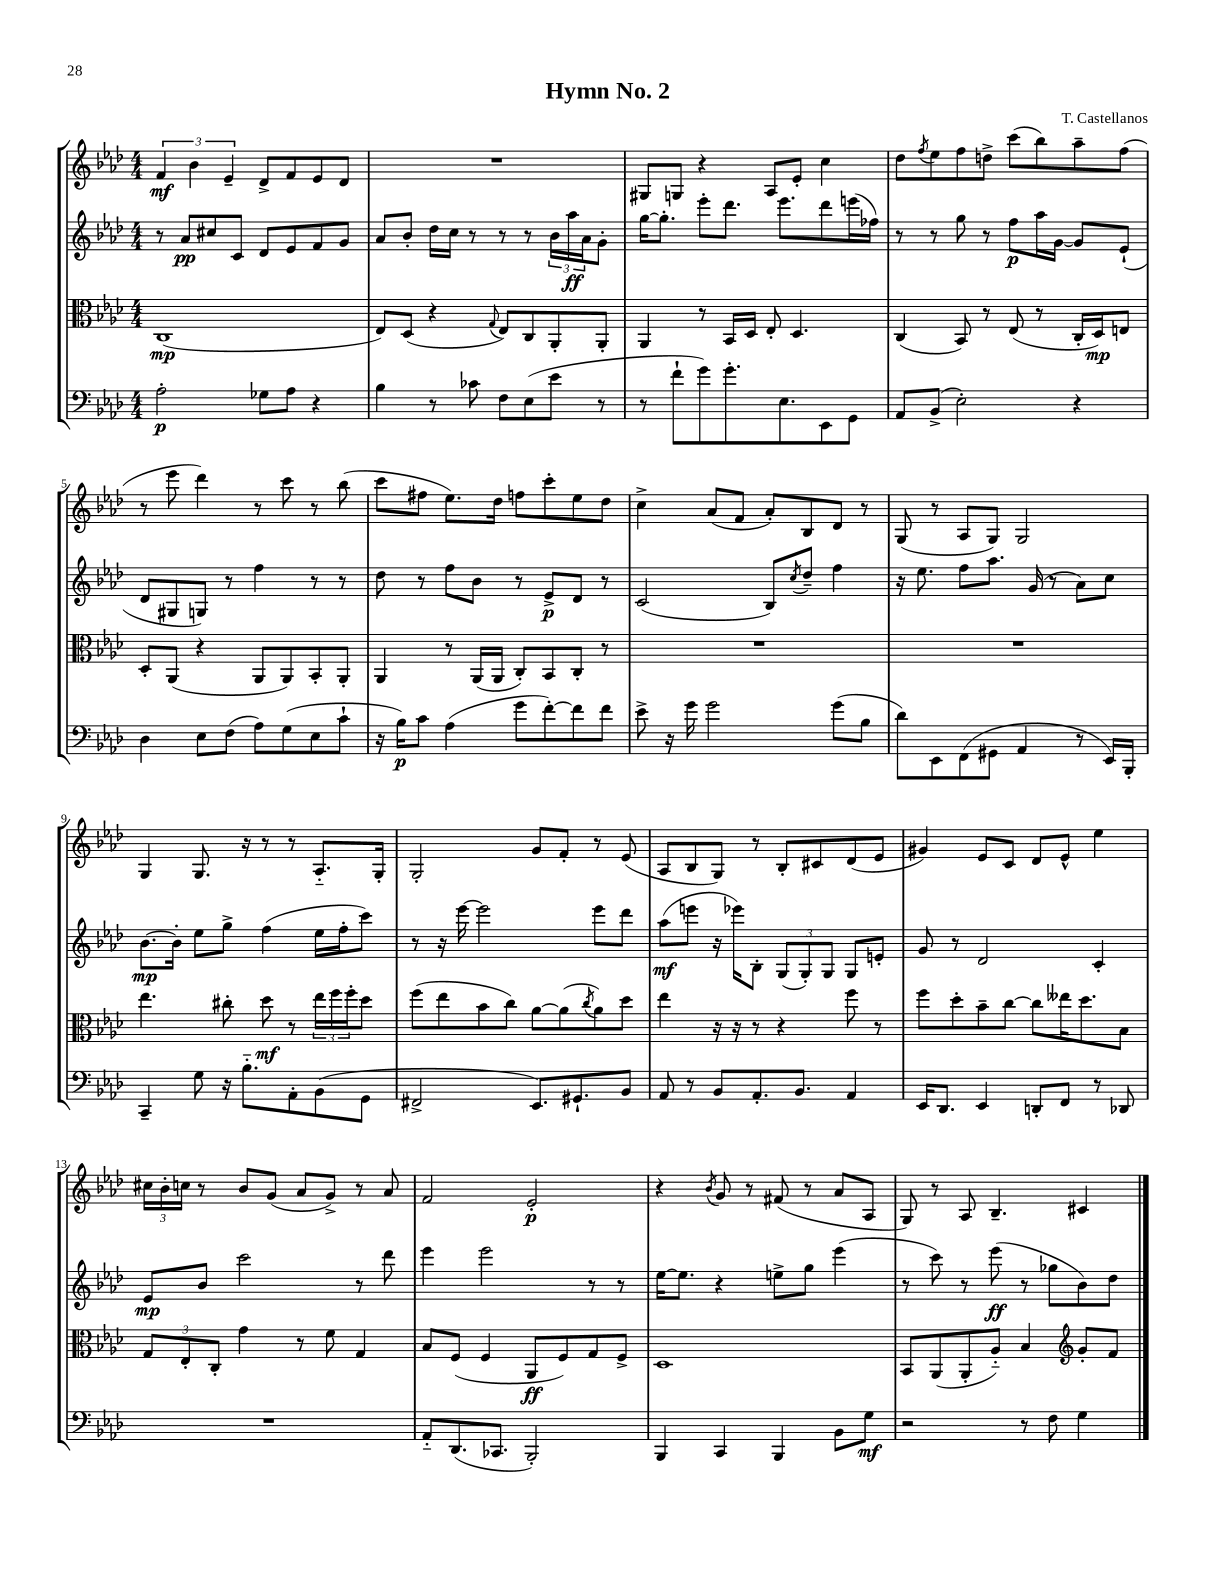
\header { title = "Hymn No. 2" composer = "T. Castellanos" }
<<
\new StaffGroup <<
\new Staff = "s0" {
    \clef treble \key aes \major \numericTimeSignature \time 4/4
    \tuplet 3/2 { f'4\mf bes'4 ees'4-- } des'8-> f'8 ees'8 des'8 |
    R1 |
    gis8 g8 r4 aes8 ees'8-. c''4 |
    des''8 \acciaccatura { f''8 } ees''8 f''8 d''8-> c'''8( bes''8) aes''8-- f''8( |
    r8 ees'''8 des'''4) r8 c'''8 r8 bes''8( |
    c'''8 fis''8 ees''8.) des''16 f''8 c'''8-. ees''8 des''8 |
    c''4-> aes'8( f'8 aes'8-.) bes8 des'8 r8 |
    g8( r8 aes8 g8) g2 |
    g4 g8. r16 r8 r8 aes8.-_ g16-. |
    g2-. g'8 f'8-. r8 ees'8( |
    aes8 bes8 g8) r8 bes8-. cis'8 des'8( ees'8 |
    gis'4) ees'8 c'8 des'8 ees'8-^ ees''4 |
    \tuplet 3/2 { cis''16 bes'16-. c''16 } r8 bes'8 g'8( aes'8 g'8->) r8 aes'8 |
    f'2 ees'2-.\p |
    r4 \acciaccatura { bes'8 } g'8 r8 fis'8( r8 aes'8 aes8 |
    g8) r8 aes8 bes4.-- cis'4 \bar "|." |
}
\new Staff = "s1" {
    \clef treble \key aes \major \numericTimeSignature \time 4/4
    r8 aes'8\pp cis''8 c'8 des'8 ees'8 f'8 g'8 |
    aes'8 bes'8-. des''16 c''16 r8 r8 r8 \tuplet 3/2 { bes'16 aes''16\ff aes'16 } g'8-. |
    g''16~ g''8.-. ees'''8-. des'''8. ees'''8. des'''8 e'''16( fes''16) |
    r8 r8 g''8 r8 f''8\p aes''16 g'16~ g'8 ees'8-!( |
    des'8 gis8 g8) r8 f''4 r8 r8 |
    des''8 r8 f''8 bes'8 r8 ees'8->\p des'8 r8 |
    c'2( bes8) \acciaccatura { c''8 } des''8-- f''4 |
    r16 ees''8. f''8 aes''8. g'16( r8 aes'8) c''8 |
    bes'8.~\mp bes'16-. ees''8 g''8-> f''4( ees''16 f''16-. c'''8) |
    r8 r16 ees'''16~ ees'''2 ees'''8 des'''8 |
    aes''8\mf( e'''8 r16 ees'''16) bes8-. \tuplet 3/2 { g8( g8-.) g8 } g8 e'8-. |
    g'8 r8 des'2 c'4-. |
    ees'8\mp bes'8 c'''2 r8 des'''8 |
    ees'''4 ees'''2 r8 r8 |
    ees''16~ ees''8. r4 e''8-> g''8 ees'''4( |
    r8 c'''8) r8 ees'''8\ff( r8 ges''8 bes'8) des''8 \bar "|." |
}
\new Staff = "s2" {
    \clef alto \key aes \major \numericTimeSignature \time 4/4
    c1\mp( |
    ees8) des8( r4 \appoggiatura { g8 } ees8) c8 aes,8-. aes,8-. |
    aes,4 r8 bes,16 des16 ees8-. des4. |
    c4( bes,8) r8 ees8( r8 c16-. des16\mp) e8 |
    des8-. aes,8( r4 aes,8 aes,8) bes,8-. aes,8-. |
    aes,4 r8 aes,16( aes,16 c8-.) bes,8 c8-. r8 |
    R1 |
    R1 |
    ees''4. cis''8-. des''8\mf r8 \tuplet 3/2 { ees''16 f''16 f''16-. } des''8 |
    f''8( ees''8 bes'8 c''8) aes'8~ aes'8( \acciaccatura { c''8 } aes'8) des''8 |
    ees''4 r16 r16 r8 r4 f''8 r8 |
    f''8 des''8-. bes'8-- c''8~ c''8 eeses''16 des''8. bes8 |
    \tuplet 3/2 { g8 ees8-. c8-. } g'4 r8 f'8 g4 |
    bes8 f8( f4 aes,8\ff f8) g8 f8-> |
    des1 |
    bes,8 aes,8( aes,8-. aes8-_) bes4 \clef treble g'8-. f'8 \bar "|." |
}
\new Staff = "s3" {
    \clef bass \key aes \major \numericTimeSignature \time 4/4
    aes2-.\p ges8 aes8 r4 |
    bes4 r8 ces'8 f8 ees8( ees'8 r8 |
    r8 f'8-! g'8) g'8.-. ees8. ees,8 g,8 |
    aes,8 bes,8->( ees2-.) r4 |
    des4 ees8 f8( aes8) g8( ees8 c'8-! |
    r16 bes16\p) c'8 aes4( g'8 f'8~-.) f'8 f'8 |
    ees'8-> r16 g'16 g'2 g'8( bes8 |
    des'8) ees,8 f,8( gis,8 aes,4 r8 ees,16) bes,,16-. |
    c,4-- g8 r16 bes8.-_ aes,8-. bes,8( g,8 |
    fis,2-> ees,8.) gis,8.-! bes,8 |
    aes,8 r8 bes,8 aes,8.-. bes,8. aes,4 |
    ees,16 des,8. ees,4 d,8-. f,8 r8 des,8 |
    R1 |
    aes,8-_ des,8.( ces,8. bes,,2-.) |
    bes,,4 c,4 bes,,4 bes,8 g8\mf |
    r2 r8 f8 g4 \bar "|." |
}
>>
>>
